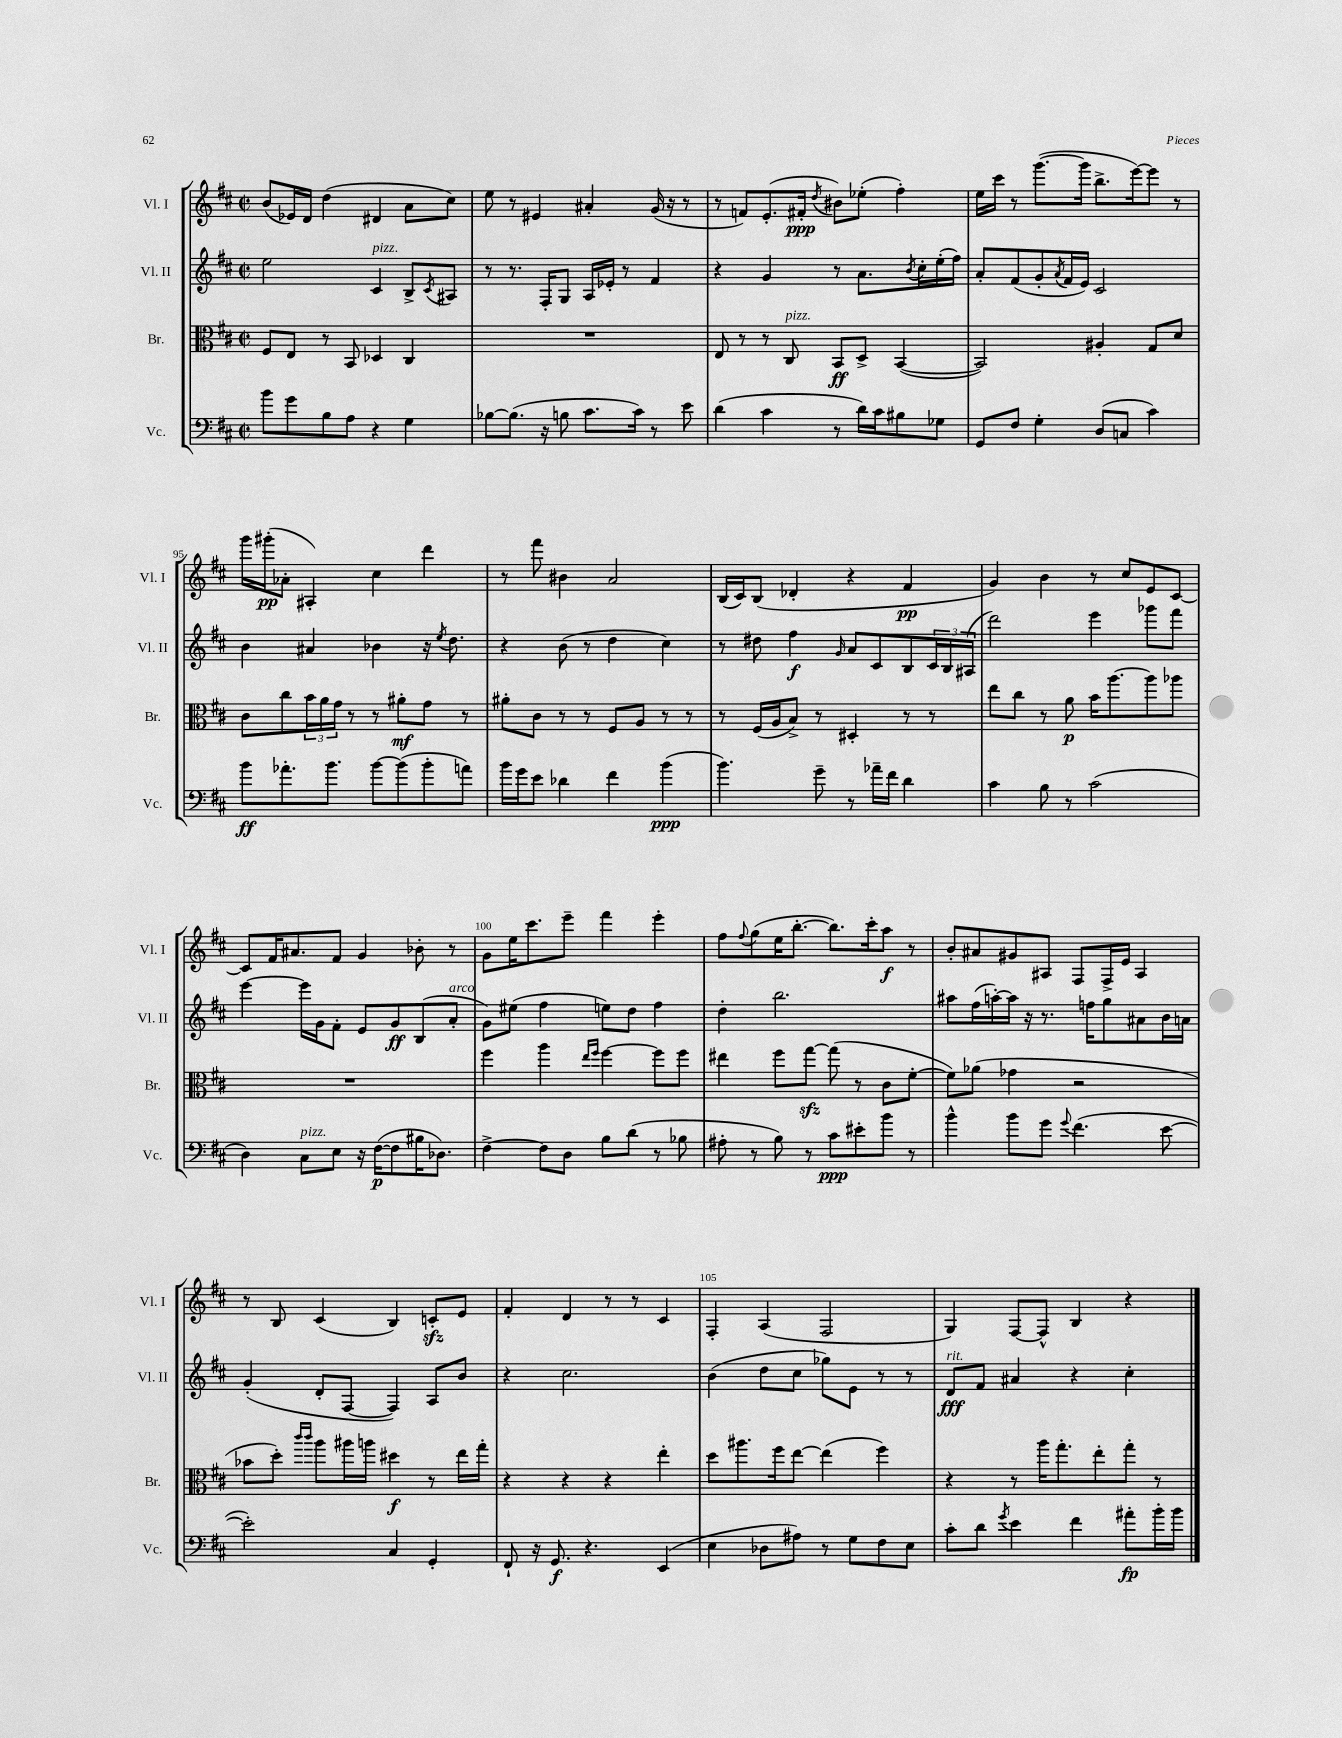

**kern	**dynam	**kern	**dynam	**kern	**dynam	**kern	**dynam
*part4	*part4	*part3	*part3	*part2	*part2	*part1	*part1
*staff4	*staff4	*staff3	*staff3	*staff2	*staff2	*staff1	*staff1
*I"Vc.	*	*I"Br.	*	*I"Vl. II	*	*I"Vl. I	*
*I'Vc.	*	*I'Br.	*	*I'Vl. II	*	*I'Vl. I	*
*clefF4	*	*clefC3	*	*clefG2	*	*clefG2	*
*k[f#c#]	*	*k[f#c#]	*	*k[f#c#]	*	*k[f#c#]	*
*M2/2	*	*M2/2	*	*M2/2	*	*M2/2	*
*met(c|)	*	*met(c|)	*	*met(c|)	*	*met(c|)	*
=91	=91	=91	=91	=91	=91	=91	=91
8b\L	.	8F#/L	.	2ee\	.	(8b/L	.
8g\	.	8E/J	.	.	.	16e-X/L)	.
.	.	.	.	.	.	16d/JJ	.
8B\	.	8r	.	.	.	(4dd\	.
8A\J	.	8BB/	.	.	.	.	.
!	!	!	!	!LO:TX:a:i:t=pizz.	!	!	!
4r	.	4D-X/	.	4c#/	.	4d#X/	.
4G\	.	4C#/	.	8B^/L	.	8a\L	.
.	.	.	.	8qc#/	.	.	.
.	.	.	.	8A#X/J	.	8cc#\J)	.
=92	=92	=92	=92	=92	=92	=92	=92
[8B-X\L	.	1r	.	8r	.	8ee\	.
(8.B-\J]	.	.	.	8.r	.	8r	.
.	.	.	.	.	.	4e#X/	.
16r	.	.	.	16F#'/KL	.	.	.
8Bn\	.	.	.	8G/J	.	.	.
8.c#\L	.	.	.	16A/LL	.	4a#X'/	.
.	.	.	.	16e-X'/JJ	.	.	.
.	.	.	.	8r	.	.	.
16c#\Jk)	.	.	.	.	.	.	.
8r	.	.	.	4f#/	.	(16g/	.
.	.	.	.	.	.	16r	.
8e\	.	.	.	.	.	8r	.
=93	=93	=93	=93	=93	=93	=93	=93
(4d\	.	8E/	.	4r	.	8r	.
.	.	8r	.	.	.	8fn/L)	.
4c#\	.	8r	.	4g/	.	(8.e'/	.
!	!	!LO:TX:a:i:t=pizz.	!	!	!	!	!
.	.	8C#/	.	.	.	.	.
.	.	.	.	.	.	16f#X'/Jk	ppp
.	.	.	.	.	.	8qdd/	.
8r	.	8BB/L	ff	8r	.	8b#X\L)	.
16d\LL)	.	8D^/J	.	8.a\L	.	(8ee-X'\J	.
16c#\J	.	.	.	.	.	.	.
8B#X\	.	([4BB/	.	.	.	4ff#'\)	.
.	.	.	.	8qb/	.	.	.
.	.	.	.	16cc#'\L	.	.	.
8G-X\J	.	.	.	(16ee'\	.	.	.
.	.	.	.	16ff#\JJ)	.	.	.
=94	=94	=94	=94	=94	=94	=94	=94
8GG/L	.	2BB/])	.	8a'/L	.	16ee\LL	.
.	.	.	.	.	.	16ccc#\JJ	.
8F#/J	.	.	.	(8f#/	.	8r	.
4G'\	.	.	.	8g'/	.	([8.ggg\L	.
.	.	.	.	8qa/	.	.	.
.	.	.	.	16f#/L	.	.	.
.	.	.	.	16e/JJ)	.	16ggg\Jk]	.
(8D/L	.	4A#X'/	.	2c#/	.	8.bb^\L	.
8Cn/J	.	.	.	.	.	.	.
.	.	.	.	.	.	[16eee\k)	.
4c#\)	.	8G/L	.	.	.	8eee\J]	.
.	.	8d/J	.	.	.	8r	.
!!LO:LB:g=z
=95	=95	=95	=95	=95	=95	=95	=95
8b\L	ff	8c#\L	.	4b\	.	16ggg\LL	.
.	.	.	.	.	.	(16ggg#X'\J	pp
8.a-X'\	.	8cc#\	.	.	.	8a-X'\J	.
.	.	24b\L	.	4a#X/	.	4A#X'/)	.
.	.	24a\	.	.	.	.	.
8.b\J	.	.	.	.	.	.	.
.	.	24g\JJ	.	.	.	.	.
.	.	8r	.	.	.	.	.
[8b\L	.	8r	.	4b-X\	.	4cc#\	.
(8b\]	.	8a#X'\L	mf	.	.	.	.
8b'\	.	8g\J	.	16r	.	4ddd\	.
.	.	.	.	8qee/	.	.	.
.	.	.	.	8.dd\	.	.	.
8an\J)	.	8r	.	.	.	.	.
=96	=96	=96	=96	=96	=96	=96	=96
16b\LL	.	8a#X'\L	.	4r	.	8r	.
16g\J	.	.	.	.	.	.	.
8e\J	.	8c#\J	.	.	.	8fff#\	.
4d-X\	.	8r	.	(8b\	.	4b#X\	.
.	.	8r	.	8r	.	.	.
4f#\	.	8F#/L	.	4dd\	.	2a/	.
.	.	8A/J	.	.	.	.	.
(4b\	ppp	8r	.	4cc#\)	.	.	.
.	.	8r	.	.	.	.	.
=97	=97	=97	=97	=97	=97	=97	=97
4.b\)	.	8r	.	8r	.	(16B/LL	.
.	.	.	.	.	.	16c#/J)	.
.	.	(16F#/LL	.	8dd#X\	.	(8B/J	.
.	.	16A/J	.	.	.	.	.
.	.	8B^/J)	.	4ff#\	f	4d-X'/	.
8g~\	.	8r	.	.	.	.	.
.	.	.	.	16qqg/	.	.	.
8r	.	4D#X'/	.	8a/L	.	4r	.
16a-X~\LL	.	.	.	8c#/	.	.	.
16f#\JJ	.	.	.	.	.	.	.
4d\	.	8r	.	8B/	.	4f#/	pp
.	.	8r	.	24c#/L	.	.	.
.	.	.	.	24B/	.	.	.
.	.	.	.	(24A#X/JJ	.	.	.
=98	=98	=98	=98	=98	=98	=98	=98
4c#\	.	8ee\L	.	2ddd\)	.	4g/)	.
.	.	8cc#\J	.	.	.	.	.
8B\	.	8r	.	.	.	4b\	.
8r	.	8a\	p	.	.	.	.
(2c#\	.	16b\KL	.	4eee\	.	8r	.
.	.	[8.aa\	.	.	.	.	.
.	.	.	.	.	.	8cc#/L	.
.	.	8aa\]	.	8ggg-X\L	.	8e/	.
.	.	8aa-X\J	.	8fff#\J	.	[8c#/J	.
!!LO:LB:g=z
=99	=99	=99	=99	=99	=99	=99	=99
4D\)	.	1r	.	[4eee\	.	8c#/L]	.
.	.	.	.	.	.	16f#/K	.
.	.	.	.	.	.	8.a#X/	.
!LO:TX:a:i:t=pizz.	!	!	!	!	!	!	!
8C#\L	.	.	.	16eee\LL]	.	.	.
.	.	.	.	16g\J	.	.	.
8E\J	.	.	.	8f#'\J	.	8f#/J	.
16r	.	.	.	8e/L	.	4g/	.
([16F#\KL	p	.	.	.	.	.	.
8F#\]	.	.	.	8g/	ff	.	.
16B#X\K	.	.	.	(8B/	.	8b-X'\	.
8.D-X\J)	.	.	.	.	.	.	.
!	!	!	!	!LO:TX:a:i:t=arco	!	!	!
.	.	.	.	8a'/J	.	8r	.
=100	=100	=100	=100	=100	=100	=100	=100
[4F#^\	.	4ff#\	.	8g\L)	.	8g\L	.
.	.	.	.	(8ee#X\J	.	16ee\K	.
.	.	.	.	.	.	8.ccc#\	.
8F#\L]	.	4aa\	.	4ff#\	.	.	.
8D\J	.	.	.	.	.	8eee~\J	.
.	.	16qqee/LL	.	.	.	.	.
.	.	16qqff#/JJ	.	.	.	.	.
8B\L	.	[4ff#\	.	8een\L)	.	4fff#\	.
(8d\J	.	.	.	8dd\J	.	.	.
8r	.	8ff#\L]	.	4ff#\	.	4eee'\	.
8B-X\	.	8ff#\J	.	.	.	.	.
=101	=101	=101	=101	=101	=101	=101	=101
8A#X'\	.	4ee#X\	.	4dd'\	.	8ff#\L	.
.	.	.	.	.	.	8qqff#/	.
8r	.	.	.	.	.	(8gg\	.
8B\)	.	8ff#\L	.	2.bb\	.	16ee\K	.
.	.	.	.	.	.	[8.bb'\J	.
8r	.	[8ggzz\J	.	.	.	.	.
8c#\L	ppp	(8gg\]	.	.	.	8.bb\L])	.
8e#X'\	.	8r	.	.	.	.	.
.	.	.	.	.	.	16ccc#'\k	.
8b\J	.	8c#\L	.	.	.	8aa\J	f
8r	.	[8f#'\J	.	.	.	8r	.
=102	=102	=102	=102	=102	=102	=102	=102
4b^^\	.	8f#\L])	.	8aa#X\L	.	8b'/L	.
.	.	(8a-X\J	.	(16ff#\L	.	8a#X/	.
.	.	.	.	[16aan'\)	.	.	.
8b\L	.	4g-X\	.	16aa\JJ]	.	8g#X/	.
.	.	.	.	16r	.	.	.
8g\J	.	.	.	8.r	.	8A#X/J	.
8qqg/	.	.	.	.	.	.	.
(4.f#\	.	2r	.	.	.	8F#/L	.
.	.	.	.	16ffn\KL	.	.	.
.	.	.	.	8gg\	.	16F#^/L	.
.	.	.	.	.	.	16e/JJ	.
.	.	.	.	8a#X\	.	4A#/	.
[8e\	.	.	.	16b\L	.	.	.
.	.	.	.	16an\JJ	.	.	.
!!LO:LB:g=z
=103	=103	=103	=103	=103	=103	=103	=103
2e'\])	.	8b-X\L	.	(4g'/	.	8r	.
.	.	8dd'\J)	.	.	.	8B/	.
.	.	16qqccc#/LL	.	.	.	.	.
.	.	16qqccc#/JJ	.	.	.	.	.
.	.	8aa\L	.	8d'/L	.	(4c#/	.
.	.	16aa#X\L	.	[8F#/J	.	.	.
.	.	16aan\JJ	.	.	.	.	.
4C#/	.	4dd#X\	f	4F#/])	.	4B/)	.
4GG'/	.	8r	.	8A/L	.	8cnzz'/L	.
.	.	16ee\LL	.	8b/J	.	8e/J	.
.	.	16gg'\JJ	.	.	.	.	.
=104	=104	=104	=104	=104	=104	=104	=104
8FF#`/	.	4r	.	4r	.	4f#'/	.
16r	.	.	.	.	.	.	.
8.GG/	f	.	.	.	.	.	.
.	.	4r	.	2.cc#\	.	4d/	.
4.r	.	.	.	.	.	.	.
.	.	4r	.	.	.	8r	.
.	.	.	.	.	.	8r	.
(4EE/	.	4ee'\	.	.	.	4c#/	.
=105	=105	=105	=105	=105	=105	=105	=105
4E\	.	8dd\L	.	(4b\	.	4F#'/	.
.	.	8.aa#X\	.	.	.	.	.
8D-X\L	.	.	.	8dd\L	.	(4A/	.
.	.	16ff#\k	.	.	.	.	.
8A#X\J)	.	[8ee\J	.	8cc#\J	.	.	.
8r	.	(4ee\]	.	8gg-X\L)	.	2F#/	.
8G\L	.	.	.	8e\J	.	.	.
8F#\	.	4ff#\)	.	8r	.	.	.
8E\J	.	.	.	8r	.	.	.
=106	=106	=106	=106	=106	=106	=106	=106
!	!	!	!	!LO:TX:a:i:t=rit.	!	!	!
8c#'\L	.	4r	.	8d/L	fff	4G/)	.
8d\J	.	.	.	8f#/J	.	.	.
8qg/	.	.	.	.	.	.	.
4e\	.	8r	.	4a#X/	.	[8F#/L	.
.	.	16aa\KL	.	.	.	8F#^^/J]	.
.	.	8.gg'\	.	.	.	.	.
4f#\	.	.	.	4r	.	4B/	.
.	.	8ee'\	.	.	.	.	.
8a#X'\L	fp	8gg'\J	.	4cc#'\	.	4r	.
16b'\L	.	8r	.	.	.	.	.
16b\JJ	.	.	.	.	.	.	.
==	==	==	==	==	==	==	==
*-	*-	*-	*-	*-	*-	*-	*-
